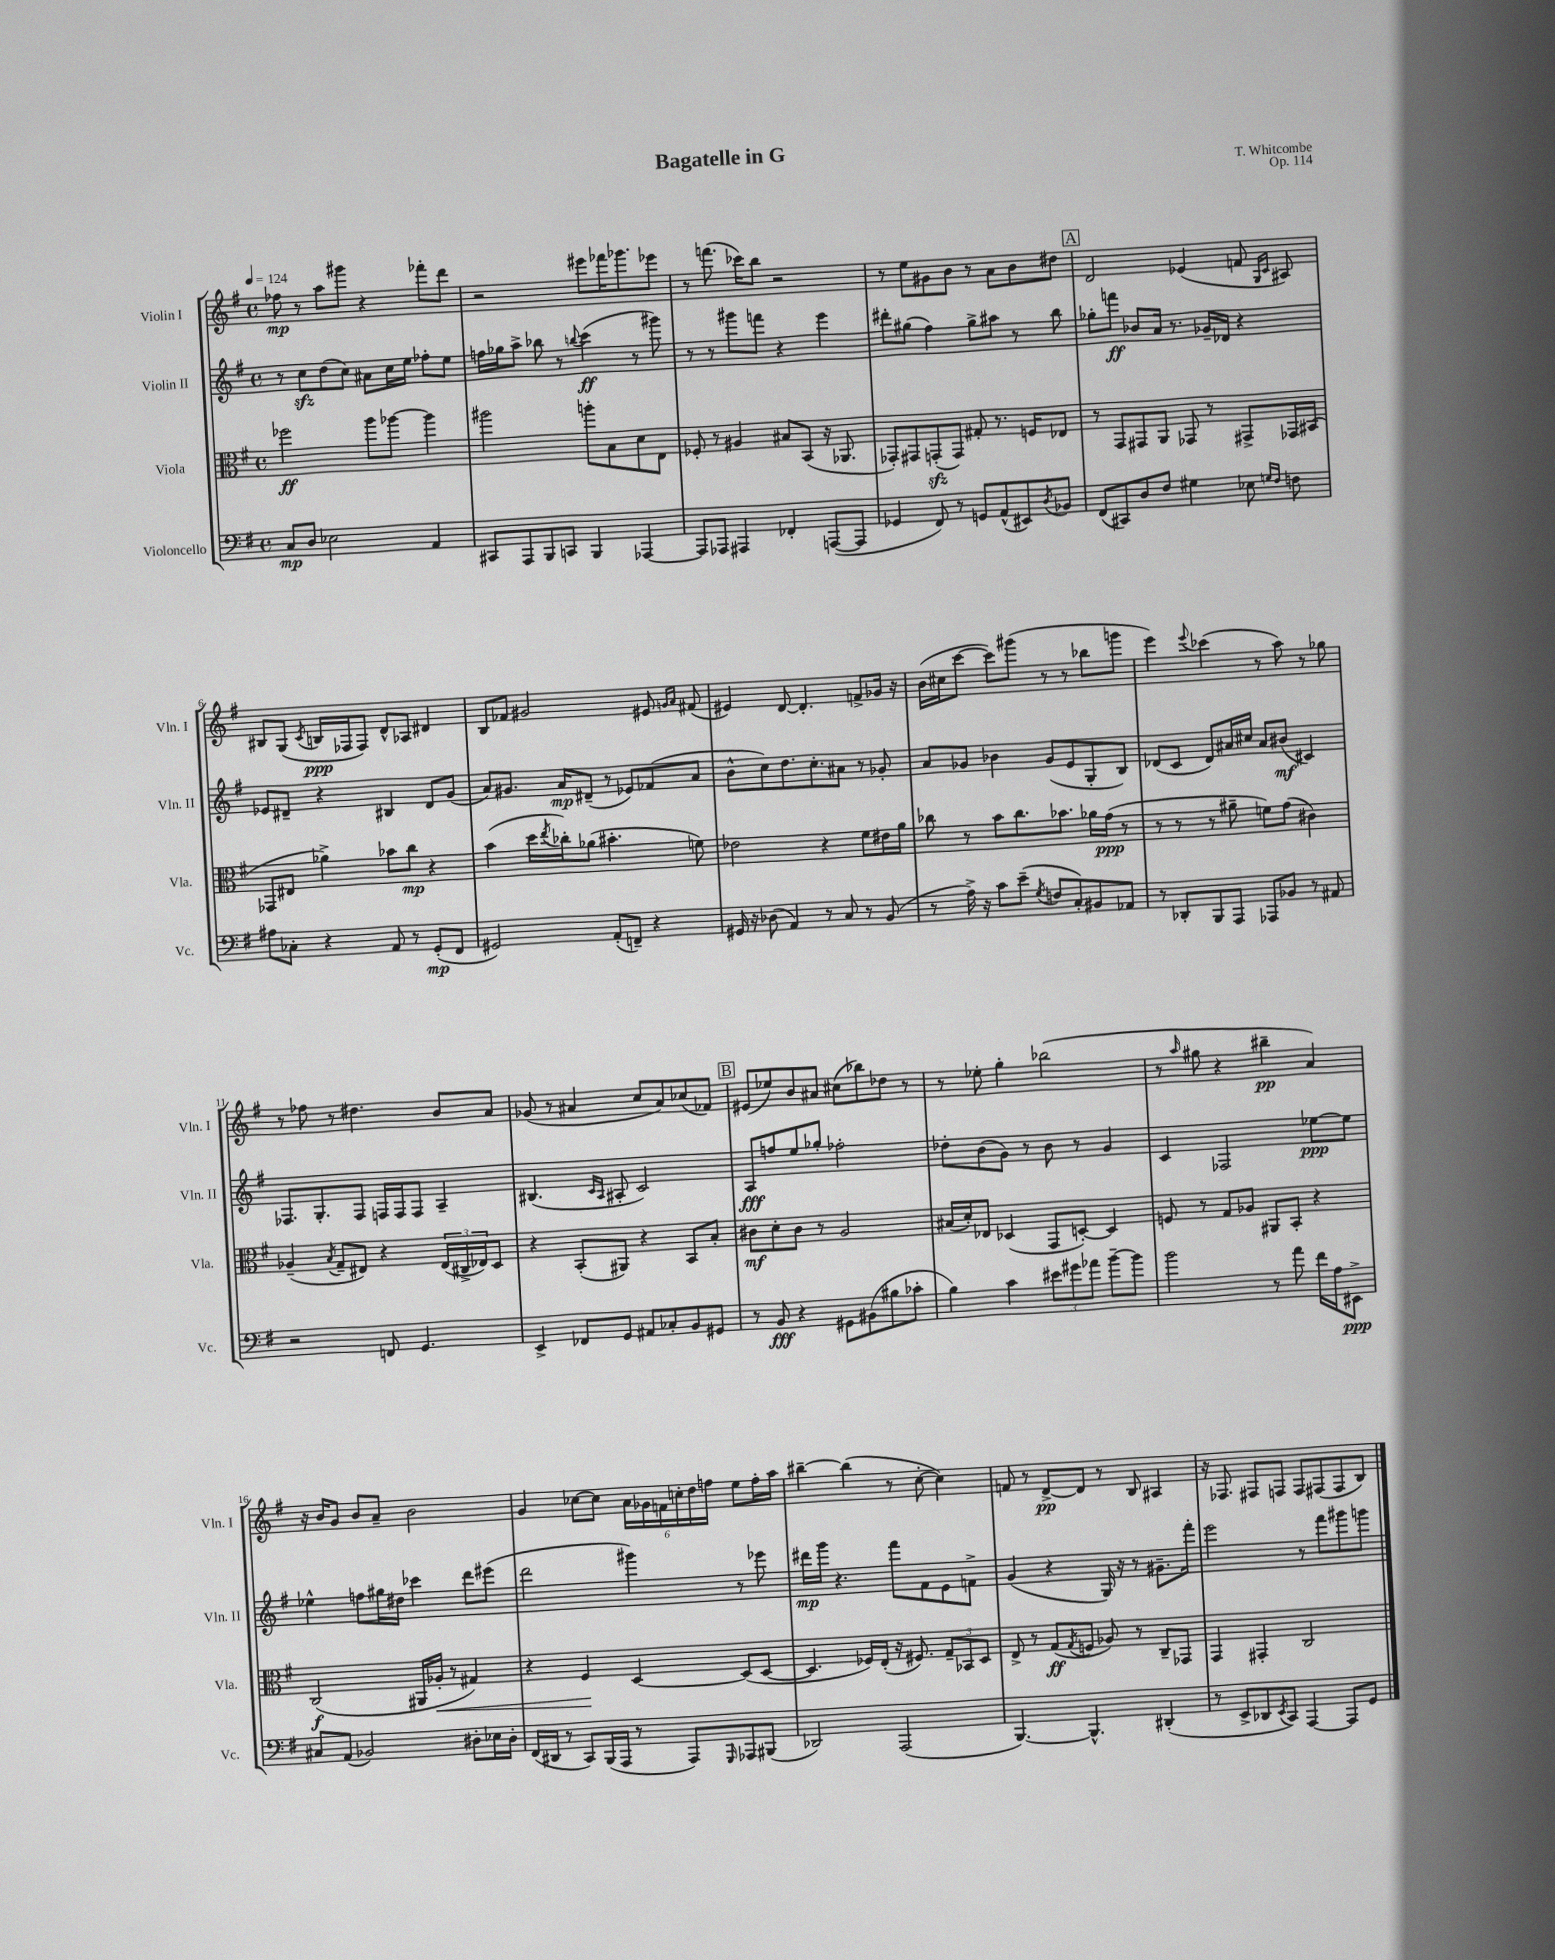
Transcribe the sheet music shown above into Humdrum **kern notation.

**kern	**kern	**kern	**kern
*staff4	*staff3	*staff2	*staff1
*clefF4	*clefC3	*clefG2	*clefG2
*k[f#]	*k[f#]	*k[f#]	*k[f#]
*M4/4	*M4/4	*M4/4	*M4/4
*met(c)	*met(c)	*met(c)	*met(c)
*MM124	*MM124	*MM124	*MM124
8C/L	2ff-\	8r	8ff-\
8D/J	.	8cc\L	8r
2E-\	.	(8dd\	8aa\L
.	.	8cc\J)	8ggg#\J
.	8aa\L	8a#\L	4r
.	[8aa-\J	16cc\L	.
.	.	16ee\JJ	.
4AA/	4aa-\]	8ff-'\L	8fff-'\L
.	.	8ee\J	8ddd\J
=	=	=	=
8CC#/L	2aa#\	16ff\LL	2r
.	.	16gg-\J	.
8AAA/	.	8aa^\J	.
8BBB/	.	8bb-\	.
8CC/J	.	8r	.
.	.	8qqbb/	.
4BBB/	8aa'\L	(4ccc\	8eee#\L
.	8B\	.	16fff-\K
.	.	.	8.ggg-\
[4AAA-/	8d\	8r	.
.	8E\J	8ggg#\)	8eee-\J
=	=	=	=
8AAA-/]L	8F-'/	8r	8r
8AAA-/J	8r	8r	(8.fff\
4AAA#/	4A#/	8ggg#\L	.
.	.	.	16ccc-\LK)
.	.	8fff\J	8bb\J
4FF-'/	8B#/L	4r	2r
.	(8BB/J	.	.
([8AAA/L	16r	4eee\	.
.	8.AA-/	.	.
8AAA/]J	.	.	.
=	=	=	=
4GG-/	8GG-'/L)	8ddd#'\L	8r
.	8GG#/	(8gg#\J	8ee\L
8FF#/)	(8GG'/	4ff#\)	8g#\
8r	8GG/J)	.	8b\J
8GG/L	8G#'/	8gg#^\L	8r
(8AA^^/	8.r	8aa#\J	8a\L
8EE#/)	.	8r	8b\
.	16F/LK	.	.
8qD/	.	.	.
8BB-/J	8E-/J	8bb\	8dd#\J
=	=	=	=
(8FF#/L	8r	8gg-'\L	2d/
8CC#/)	8GG/L	8fff\J	.
8D/	8GG#/	8b-/L	.
8F#/J	8AA/J	16a/Jk	.
.	.	8.r	.
4G#\	8GG-/	.	(4e-/
.	8r	16g-~/LL	.
.	.	16d-/JJ	.
8E-\	8GG#^/L	4r	8f/
16qqG/LL	.	.	16qqG/LL
16qqF#/JJ	.	.	16qqc/JJ
8F\	16GG-/L	.	8A#/)
.	(16BB#/JJ	.	.
=	=	=	=
8A#\L	8GG-/L	8e-/L	8B#/L
8C-'\J	8E#/J	8d#~/J	(8G/J
.	.	.	8qc/
4r	4a-^\)	4r	16B/LL
.	.	.	16F-/J
.	.	.	8F-/J)
8AA/	8b-\L	4B#/	8d^^/L
8r	8cc\J	.	8A-/J
(8GG'/L	4r	8d#/L	4d#/
8FF#/J	.	(8g/J	.
=	=	=	=
2GG#/)	(4b\	8a/L)	8B/L
.	.	8.g#/J	8f-/J
.	16dd\LL	.	2g#/
.	8qee/	.	.
.	16cc-'\J)	16a/LK	.
.	(8a-\J	(8d#~/J	.
(8AA'/L	4.b#'\	8r	.
8FF~/J)	.	8e-/L)	.
4r	.	(8f-/	8e#/
.	.	.	16qqg/LL
.	.	.	16qqa/JJ
.	8f\)	8a/J	(8f#/
=	=	=	=
16GG#/	2e-\	8b^^\L	4e#/)
16r	.	.	.
(8D-\	.	8cc\)	.
4AA/)	.	8.dd\	[8d/
.	.	.	4.d'/]
.	.	8.cc'\	.
8r	4r	.	.
8C/	.	8a#\J	.
8r	8f#\L	8r	8f^/L
(8BB/	16e#\L	8g-'/	16g-/Jk
.	16a\JJ	.	16r
=	=	=	=
8r	8cc-\	8a/L	(16b\LL
.	.	.	16cc#\J
16A^\)	8r	8g-/J	[8ccc\J
16r	.	.	.
8c\L	8b\L	4b-\	8ccc\]L)
(8e~\J	8.cc-\	.	(8ggg#\J
8qG/	.	.	.
8F/L	.	(8g-/L	8r
.	8.b-\J	.	.
8C'/)	.	8e/	8r
8BB#/	16a-\LL	8G'/	8bb-\L
.	(16g\JJ	.	.
8AA-/J	8r	8B/J)	8ggg\J
=	=	=	=
8r	8r	(8d-/L	4eee\)
8DD-'/L	8r	8c/J	.
.	.	.	8qqeee/
8BBB/	8r	8d-/L)	(4ccc-\
8AAA/J	8a#~\	16a#/L	.
.	.	16cc#/JJ	.
8AAA-/L	8f\L)	8a#/L	8r
8BB-/J	(8g\J	(8b#/J	8aa\)
8r	4c#\)	4c#/)	8r
8AA#/	.	.	8gg-\
=	=	=	=
2r	(4A-~/	8.F-/L	8r
.	.	.	8ff-\
.	.	8.G'/	.
.	8qB/	.	.
.	8G~/L	.	8r
.	8E#/J)	8F-/J	4.dd#\
8FF/	4r	16F/LL	.
.	.	16F/J	.
4.GG/	.	8F/J	.
.	(24E#/LL	4A~/	8b/L
.	24C#^/	.	.
.	24E-/J)	.	.
.	8D/J	.	8a/J
=	=	=	=
4EE^/	4r	(4.B#/	(8g-/
.	.	.	8r
8FF-/L	(8BB'/L	.	4a#/
.	.	16qqc/LL	.
.	.	16qqA/JJ	.
8GG/J	8AA#/J)	8A#'/	.
8AA#/L	4r	2c/)	8cc/L
8C-'/	.	.	8a#/)
8BB/	8BB/L	.	(8cc-/
8GG#/J	8B'/J	.	8f-/J)
=	=	=	=
8r	8c#\L	8A/L	(8e#/L
8BB/	8d'\	8ff/	8ee-/)
4r	8c#\J	8ee/	8b/
.	8r	8gg-'/J	8a#/J
8GG#\L	2A/	2ff-'\	(8cc#\L
(8BB#\	.	.	8bb-\)
8B#\	.	.	8dd-\J
8c-'\J	.	.	8r
=	=	=	=
4B\)	(16B#/LL	8dd-'\L	8r
.	16d'/J)	.	.
.	8E-/J	(8b\	8ee-'\
4c\	(4D-/	8g\J)	4gg'\
.	.	8r	.
12e#\L	8GG/L	8b\	(2bb-\
12g#\	.	.	.
.	[8D'/J)	8r	.
12a-\J	.	.	.
[8b~\L	4D/]	4g/	.
8b\]J	.	.	.
=	=	=	=
2b\	8F/	4c/	8r
.	.	.	16qqaa/
.	8r	.	8gg#\
.	8G/L	2F-/	4r
.	8A-/J	.	.
8r	8AA#/L	.	4bb#~\
8a\	8BB'/J	.	.
16f#\LL	4r	[8ee-\L	4a/)
16A\J	.	.	.
8EE#^\J	.	8ee-\]J	.
=	=	=	=
8C#/L	(2C/	4ee-^^\	16r
.	.	.	16b/LK
(8AA/J	.	.	8g/J
2BB-/)	.	8ff\L	8b/L
.	.	16gg#\L	8a~/J
.	.	16dd#\JJ	.
.	16AA#/LL	4ccc-\	2b\
.	16A-'/JJ	.	.
.	8r	.	.
8D#'\L	4G#/)	8ddd\L	.
16E-\L	.	(8eee#\J	.
16D#'\JJ	.	.	.
=	=	=	=
(16FF#/LL	4r	2ddd\	4g/
16DD#/JJ	.	.	.
8r	.	.	.
8CC/L)	4F#/	.	[8cc-\L
(16BBB/L	.	.	8cc-\]J
16AAA/JJ	.	.	.
8r	[4D/	4ggg#\)	24a\LL
.	.	.	24g-\
.	.	.	24f\
8AAA/L)	.	.	24cc'\
.	.	.	24dd\
.	.	.	24ff\JJ
16qqGGG/	.	.	.
8AAA-/	(8D/]L	8r	8ee\L
(8BBB#/J	[8D/J	8eee-\	16ff'\L
.	.	.	16aa\JJ
=	=	=	=
2DD-/)	4.D/]	16ddd#\LL	[4bb#~\
.	.	16ggg\JJ	.
.	.	4.r	.
.	.	.	(4bb#\]
.	16F-/LL)	.	.
.	(16E'/JJ	.	.
(2AAA/	16r	8fff#\L	8r
.	8.F#/)	.	.
.	.	8f#\	[8cc'\
.	12G~/L	8e\	4cc\])
.	12BB-/	.	.
.	.	8f^\J	.
.	12D/J	.	.
=	=	=	=
[4.BBB/)	8E^/	(4g/	8f/
.	8r	.	8r
.	(8G/L	4r	[8d^/L
.	8qG/	.	.
4.BBB^^/]	8F/J	.	8d/]J
.	8A-/)	16G/)	8r
.	.	16r	.
.	8r	8r	8B/
(4DD#'/	8C~/L	8.g#~\L	4A#/
.	8GG-/J	.	.
.	.	16fff#'\Jk	.
=	=	=	=
8r	4GG/	2eee\	16r
.	.	.	8.F-/
8EE^/L	.	.	.
8DD-/	4GG#'/	.	8F#/L
8qEE/	.	.	.
8CC/J)	.	.	8F/J
[4AAA/	2C/	8r	8F/L
.	.	8fff#\L	(8F#/
8AAA/]L	.	8ggg#\	8F#/
8GG/J	.	8ggg\J	8B/J)
==	==	==	==
*-	*-	*-	*-
